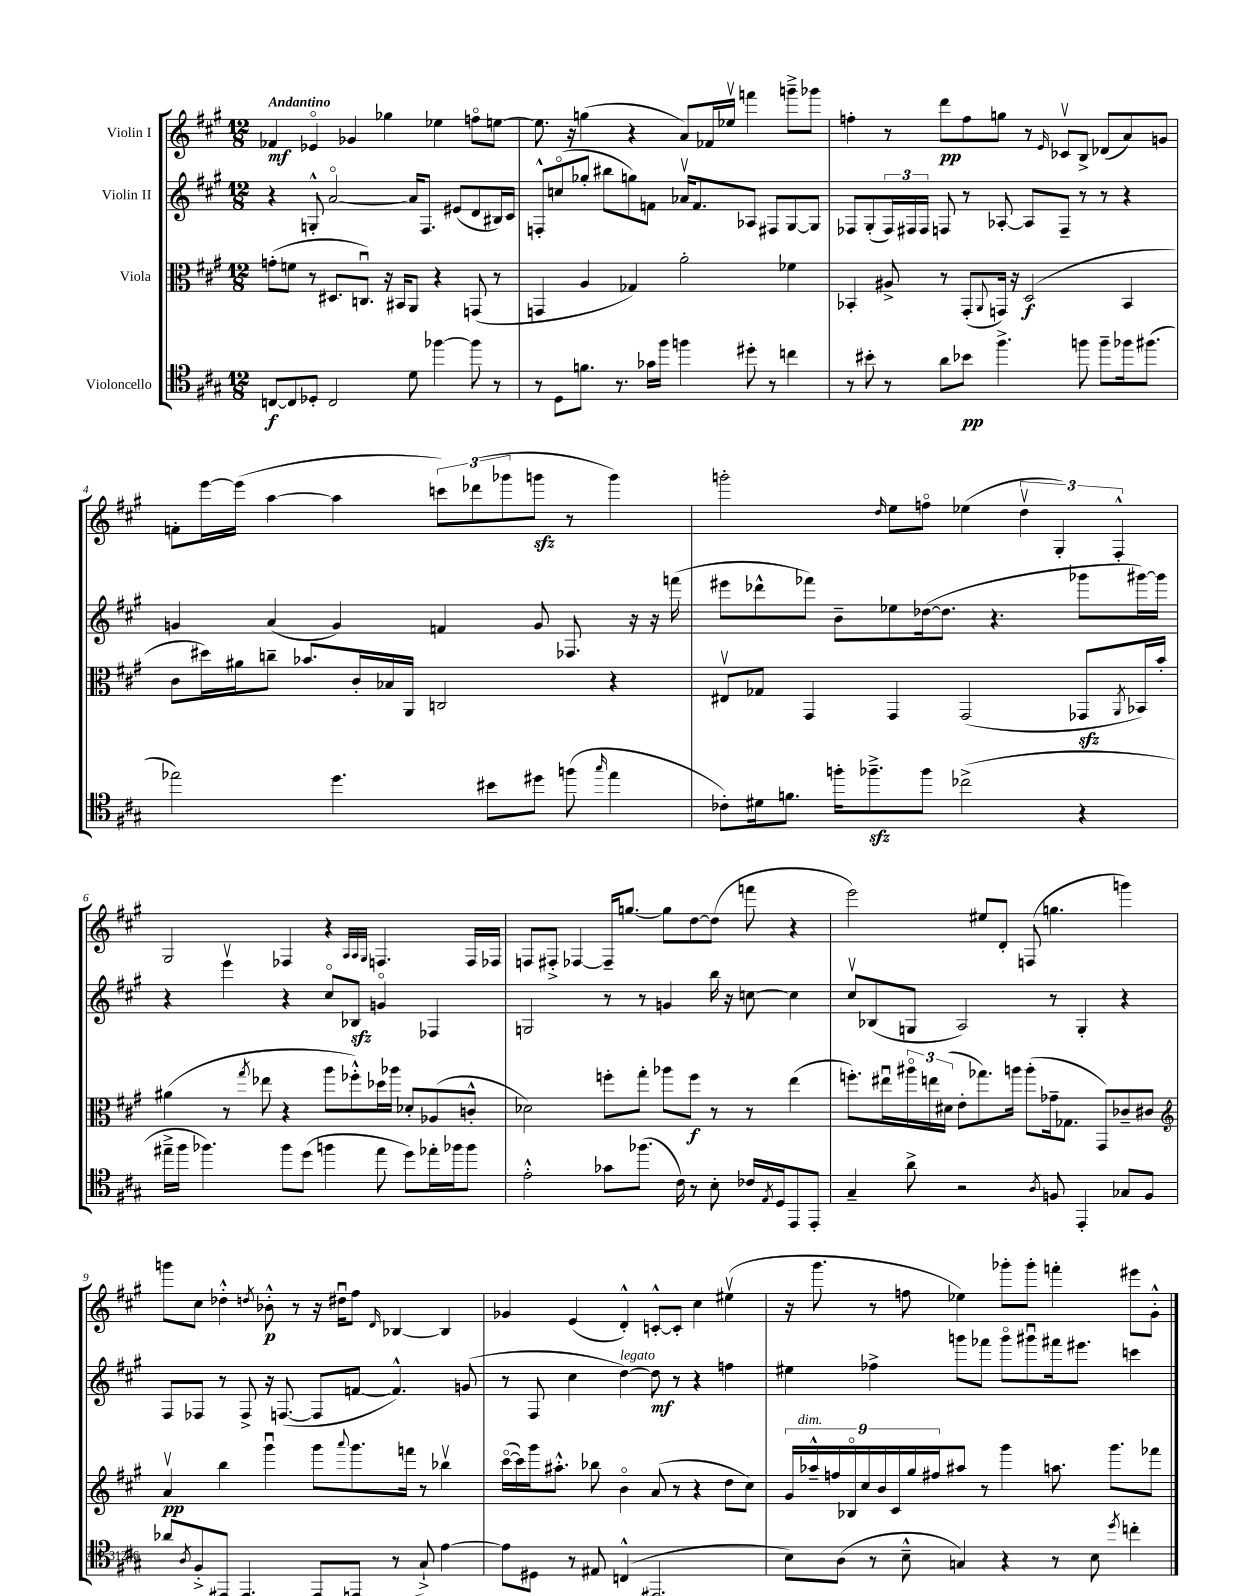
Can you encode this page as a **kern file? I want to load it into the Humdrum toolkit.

**kern	**kern	**kern	**kern
*staff4	*staff3	*staff2	*staff1
*clefC4	*clefC3	*clefG2	*clefG2
*k[f#c#g#]	*k[f#c#g#]	*k[f#c#g#]	*k[f#c#g#]
*M12/8	*M12/8	*M12/8	*M12/8
[8C	(8g'	4r	4f-
8C]	8f	.	.
8D-'	8r	8G'^^	4e-o
2C	8.D#	[2ao	.
.	.	.	4g-
.	8.Cu)	.	.
.	16r	.	4gg-
.	16BB#	.	.
8d	8AA	16a]	.
.	.	8.F#	.
[4ff-	4r	.	4ee-
.	.	(8e#	.
8ff-]	(8GG	8d	8ffo
8r	8r	16B#)	[8ee
.	.	16c#	.
=	=	=	=
8r	4GG	8F'^^	8.ee]
8D	.	(8cco	.
.	.	.	16r
8.f	4A	8gg-'	(4gg
.	.	8bb#	.
8.r	.	.	.
.	4G-)	8gg)	4r
16g-	.	8f	.
16ff#	.	.	.
4ff	2a'	16a-v	8a)
.	.	8.f	.
.	.	.	16f-
.	.	.	16ee-v
8dd#'	.	8A-	4fff
8r	.	8F#	.
4cc	4f-	[8G#	8ggg~^
.	.	8G#]	8ggg-
=	=	=	=
8r	4BB-'	8F-	4ff'
8b#'	.	(8G#'	.
8r	8A#^	24F-)	8r
.	.	24F#	.
.	.	24F#	.
8a	8r	8F	8ddd
8b-	(8GG#'	8r	8ff
.	8qqAA	.	.
4.ff#^	16GG)	[8A-'	8gg
.	16r	.	.
.	(2D	8A-]	8r
.	.	.	16qqe
.	.	8F~	8c-v
8ff	.	8r	8B^
8ff~	.	8r	(8d-
16ff-	4BB-	4r	8a)
(8.ff#	.	.	.
.	.	.	8g
=	=	=	=
2ee-)	8c#	4g	8f'
.	16dd#)	.	[16eee
.	16a#	.	(16eee]
.	8cc~	(4a	[4aa
.	8.b-	.	.
4.dd	.	4g)	4aa]
.	16c#'	.	.
.	16B-	.	.
.	16AA	.	.
.	2C	4f	12ccc)
.	.	.	(12ddd-
8b#	.	.	.
.	.	.	12ggg-
8dd#	.	8g	8ggg
(8ff	.	8.F-	8r
16qqgg#	.	.	.
4ee-	4r	.	4ggg)
.	.	16r	.
.	.	16r	.
.	.	(16fff	.
=	=	=	=
8c-')	8E#v	8eee#	2ggg'
16d#	8G-	8ddd-^^	.
8.f	.	.	.
.	4GG#	8fff-)	.
16ff'	.	8b~	.
8.ff-~^	.	.	.
.	.	.	16qqdd
.	4GG#	8ee-	8ee
8ff-	.	([16dd-	8ffo
.	.	8.dd-]	.
(2cc-^	(2GG#	.	(4ee-
.	.	4.r	.
.	.	.	6ddv
.	.	.	6G#')
4r	8GG-	8ggg-	.
.	.	.	6F#'^^
.	8qAA	.	.
.	16BB-)	[16ggg#)	.
.	16b'	16ggg#]	.
=	=	=	=
16ee#~^	(4a#	4r	2G#
16ff#	.	.	.
4.ff-)	.	.	.
.	8r	4eeev	.
.	8qgg#	.	.
.	8ee-	.	.
8ff-	4r	4r	4F-
(8dd	.	.	.
4ff	8aa	8cc#o	4r
.	8ff-'^^)	8B-	.
.	.	.	32qqA
.	.	.	32qqA
.	.	.	32qqG#
8ee#	16dd-	4go	4.F
.	16aa-	.	.
8dd)	8d-'	.	.
16ee-'	(8A-	4F-	.
16ff-	.	.	.
8ff-	8c'^^	.	16F
.	.	.	16F-
=	=	=	=
2e'^^	2d-)	2G	8F
.	.	.	8F#'^
.	.	.	[4F-
8g-	8ff'	8r	16F-~]
.	.	.	[8.gg
(8.ff-	8gg#'	8r	.
.	8aa-	4g	8gg]
16c#)	.	.	.
8r	8ff	.	[8dd
8B'	8r	16bb	(8dd]
.	.	16r	.
16c-	8r	[8cc	8fff
8qE	.	.	.
16D	.	.	.
8EE	(4ee	4cc]	4r
8EE'	.	.	.
=	=	=	=
4G#~	8.ff')	8cc#v	2eee)
.	.	(8B-	.
.	16ee#u	.	.
8a^	24aa#o	8G	.
.	24ee	.	.
.	(24d#	.	.
2r	8e'	2A)	.
.	8.gg-)	.	8ee#
.	.	.	8d'
.	16aa	.	.
.	(8aa'	.	(8F
8qA	.	.	.
8F	16g-~	8r	4.gg
.	8.G-	.	.
4EE'	.	4G'	.
.	8GG#)	.	.
8G-	8c-~	4r	4ggg)
8F	8c#	.	.
=	=	=	=
*	*clefG2	*	*
8a-	4av	8F#	8ggg
8qA	.	.	.
8F#'^	.	8F-	8cc#
8EE#	4bb	8r	4dd-'^^
(4.EE#	.	8F-^	.
.	.	.	8qdd
.	4ggg#u	16r	8b-'^^
.	.	([8.F	.
.	.	.	8r
8EE#	8ggg#	8F]	16r
.	.	.	16dd#u
.	8qqaaa	.	.
8EE	8.ggg#	[8f	8ff#
.	.	.	16qqd
8r	.	4.f^^])	[4B-
.	16fff	.	.
8G#`^)	8r	.	.
[4e	4bb-v	.	4B-]
.	.	(8g	.
=	=	=	=
8e]	([16ccc#o	8r	4g-
.	16ccc#])	.	.
8D#	16ggg#	8F#	.
.	8.aa#'^^	.	.
8r	.	4cc#	(4e
8E#	8bb-	.	.
(4C^^	4bo	[4dd)	4d'^^)
2.EE#	(8a	8dd]	[8c'^^
.	8r	8r	8c']
.	4r	4r	4cc#
.	8dd	4ff	(4ee#v
.	8cc#)	.	.
=	=	=	=
8B)	18g#	4ee#	16r
.	18aa-~^^	.	.
.	.	.	8.ggg#
.	18ff	.	.
(8A	.	.	.
.	18B-o	.	.
.	18cc#	.	.
8r	.	4ff-^	8r
.	18b	.	.
.	18c#	.	.
8B~^^	.	.	8ff
.	18gg#	.	.
.	18ff#	.	.
4G)	8aa#	8ggg	4ee-)
.	8r	8fff-	.
4r	4ggg#	8gggo	8ggg-'
.	.	8ggg#u	8ggg-'
8r	8.aa	16fff#	4fff'
.	.	8.eee#	.
8B	.	.	.
.	8.ggg#	.	.
8qdd	.	.	.
4cc'	.	4ccc	8eee#
.	8fff-	.	8g#'^^
==	==	==	==
*-	*-	*-	*-
